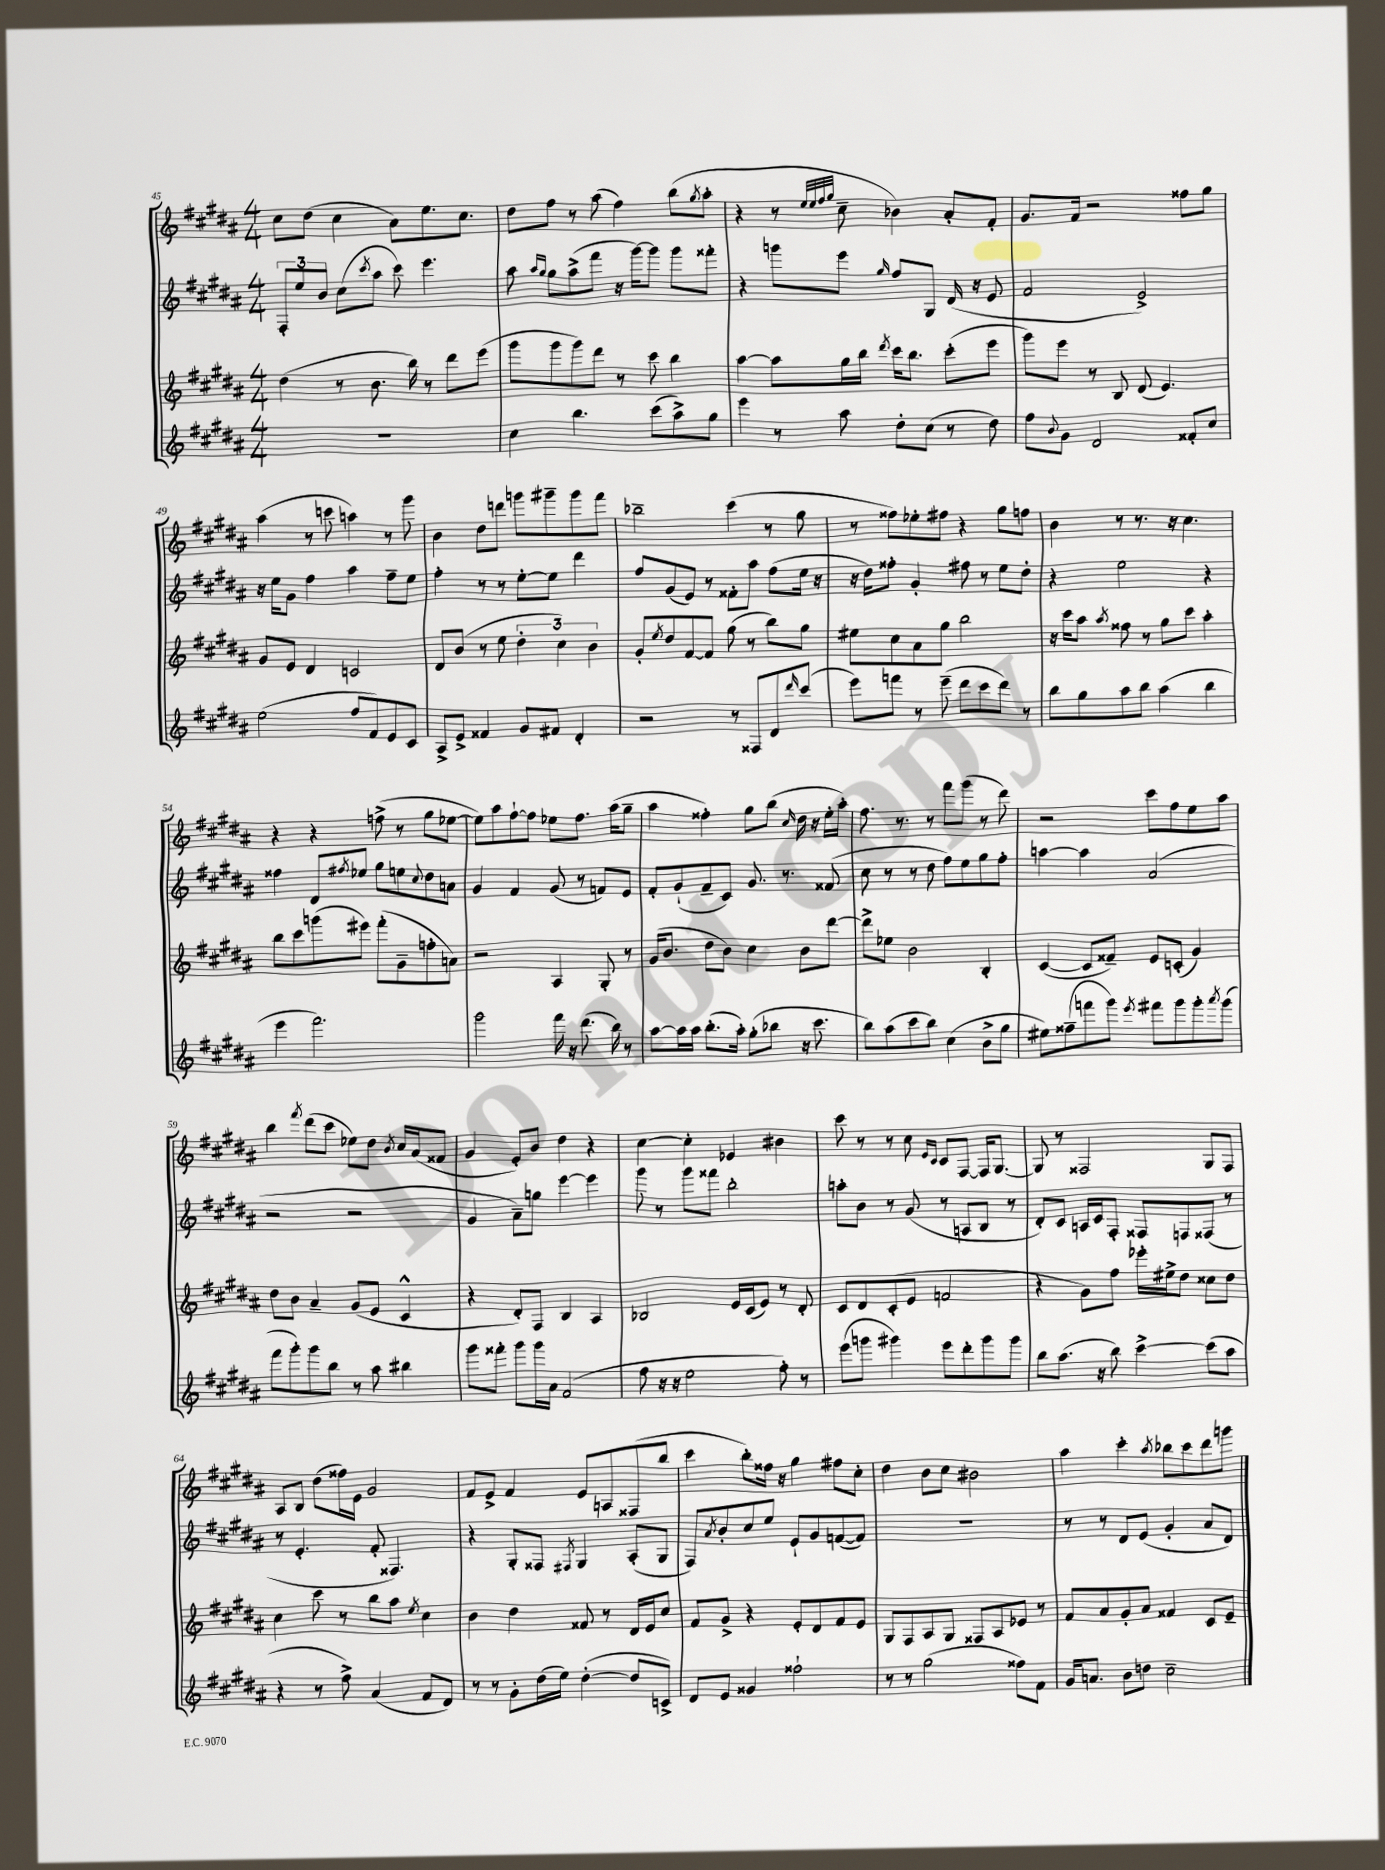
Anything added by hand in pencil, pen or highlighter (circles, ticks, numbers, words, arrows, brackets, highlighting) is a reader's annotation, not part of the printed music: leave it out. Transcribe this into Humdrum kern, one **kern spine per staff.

**kern	**kern	**kern	**kern
*staff4	*staff3	*staff2	*staff1
*clefG2	*clefG2	*clefG2	*clefG2
*k[f#c#g#d#a#]	*k[f#c#g#d#a#]	*k[f#c#g#d#a#]	*k[f#c#g#d#a#]
*M4/4	*M4/4	*M4/4	*M4/4
1r	(4dd#	12F#'	8cc#
.	.	12ee	.
.	.	.	(8dd#
.	.	12b	.
.	8r	(8cc#	4cc#
.	.	8qccc#	.
.	8.b	8aa#	.
.	.	8ccc#)	8a#)
.	16bb)	.	.
.	8r	4.eee	8.ee
.	8ddd#	.	.
.	.	.	8.cc#
.	(8eee	.	.
=	=	=	=
4cc#	8ggg#	8aa#	8dd#
.	.	16qqaa#	.
.	.	16qqgg#	.
.	8ggg#	8gg#	8ff#
4.bb	8ggg#)	(8aa#^	8r
.	8ddd#	8fff#	(8aa#
.	8r	16r	4ff#)
.	.	[16ggg#)	.
(8ccc#	8ccc#	8ggg#]	.
8aa#^)	4bb	8ggg#	(8bb
.	.	.	8qgg#
8gg#	.	8fff##'	8aa#'
=	=	=	=
4eee	[4aa#	4r	4r
8r	8aa#]	8ggg	8r
.	.	.	32qqee
.	.	.	32qqee
.	.	.	32qqff#
.	.	.	32qqgg#
8aa#	16gg#	8eee	8cc#~
.	16bb	.	.
.	8qddd#	16qqgg#	.
8dd#'	16ccc#	8ff#	4b-)
.	8.bb	.	.
(8cc#	.	8G#	.
8r	(8ccc#'	(16d#	8a#'
.	.	16r	.
8dd#)	8eee	8e	8f#'
=	=	=	=
8ff#	8ggg#)	2f#	8.g#
8qqb	.	.	.
8g#	8eee	.	.
.	.	.	16f#
2d#	8r	.	2r
.	8B	.	.
.	(8d#	2e^)	.
.	4.e)	.	.
8f##'	.	.	8ff##
8cc#	.	.	8gg#
=	=	=	=
(2ee	8g#	16r	(4aa#
.	.	16ee	.
.	8e	8g#	.
.	4d#	4ff#	8r
.	.	.	8ccc
8ff#	2c	4aa#	4aa)
8f#)	.	.	.
8e	.	8ff#~	8r
8c#	.	8ee	8ggg#
=	=	=	=
8A#^	8d#	4ff#'	4b
8e^	(8b	.	.
4f##	8r	8r	8dd#
.	8ee	8r	8ddd
8g#	6dd#'	[8ee'	8ggg
8f#	.	8ee]	8ggg#~
.	6cc#)	.	.
4d#'	.	4ddd#	8ggg#
.	6b	.	.
.	.	.	8fff#
=	=	=	=
2r	8g#'	8ff#	2bb-~
.	8qee	.	.
.	8dd#	(8g#	.
.	[8f#	8e)	.
.	8f#]	8r	.
8r	(8gg#	8f##'	(4ccc#
8F##	8r	8aa#	.
8d#	8bb)	(8ff#	8r
16qqddd#	.	.	.
(8ccc#	8gg#	16ee	8gg#
.	.	16r	.
=	=	=	=
8eee)	8ee#	16r	8r
.	.	16dd#)	.
8fff	8cc#	8ff##'	8ff##)
8r	8a#	4g#'	8ee-'
(8eee~	8gg#	.	8ff#
8ddd#	2bb	8ff#	4r
8ccc#	.	8r	.
8ddd#)	.	8ee	8gg#
8r	.	8dd#'	8ff
=	=	=	=
8bb	16r	4r	4b
.	16ccc#	.	.
8gg#	8aa#	.	.
.	8qaa#	.	.
8aa#	8ff##	2ee	8r
8bb	8r	.	8.r
(4aa#	8gg#	.	.
.	.	.	16r
.	8ccc#	.	4.cc#
4bb	4aa#'	4r	.
=	=	=	=
4eee	8bb	4ff##	4r
.	8ccc#	.	.
2.fff#)	(8ggg	8d#	4r
.	.	8qff#	.
.	8eee#)	8ee-	.
.	(8fff#'	8gg#	(8ff^
.	8g#~	8ee	8r
.	.	8qqcc#	.
.	8ff'	8dd#	8gg#
.	8a)	8a	[8ee-
=	=	=	=
2ggg#	2r	4g#	8ee-])
.	.	.	8aa#
.	.	4f#	[8ff#`
.	.	.	8ff#]
16fff#	4A#	(8g#	8ee-
16r	.	.	.
(8.ddd#	.	8r	8.ff#
.	8G#'	8f)	.
16bb)	.	.	(16aa#
8r	8r	8e	8gg#~
=	=	=	=
[8aa#	(16g#	8f#'	4aa#
.	8.b	.	.
16aa#]	.	(8g#`	.
16aa#	.	.	.
(8.bb'	8dd#	8f#~	4ff##')
.	8b)	8c#)	.
16aa#')	.	.	.
(8gg#'	4cc#	8.g#	8gg#
8bb-	.	.	(8bb
.	.	8.r	.
.	.	.	16qqcc#
16r	8b	.	16dd#
8.ccc#	.	.	16r
.	[8ddd#	(8f##	16ee'
.	.	.	16aa#')
=	=	=	=
8bb)	8ddd#^]	8cc#	8.ff#
(8aa#	8ee-	8r	.
.	.	.	8.r
8ccc#	2b	8r	.
8bb)	.	8dd#	8r
(4cc#	.	8ff#)	8fff#
.	.	8ee	(8ggg#
8b^	4B'	8gg#	8r
8gg#	.	8ff#'	8ddd#)
=	=	=	=
8ee#)	([4c#	[4aa	2r
(8ff##~	.	.	.
8fff	8c#]	4aa]	.
8ggg#)	8f##~)	.	.
8qeee	.	.	.
8fff#	8e	(2a#	8ccc#
8ggg#	(8c'	.	8ff#
8ggg#'	4g#)	.	8ee
8qaaa#	.	.	.
(8ggg#	.	.	8aa#
=	=	=	=
8fff#	8dd#	2r	4bb
8ggg#')	8b	.	.
.	.	.	8qfff#
8ggg#	4a#~	.	(8ddd#
8bb	.	.	8ccc#
8r	(8g#	2r	8ee-)
8aa#	8e	.	8dd#
.	.	.	8qb
4bb#	4c#^^	.	16cc#
.	.	.	(16a#
.	.	.	8f##
=	=	=	=
8ggg#	4r	4g#	4g#
8fff##'	.	.	.
8ggg#	8d#')	8a#~)	8e')
16ggg#	8F#	8gg	8b
16a#	.	.	.
(2f#	4B	[4eee	4dd#
.	4A#	4eee]	4r
=	=	=	=
8ff#	2B-	8ggg#	[4cc#
16r	.	8r	.
16r	.	.	.
2ee	.	8ggg#	4cc#']
.	.	8fff##	.
.	16e	2bb'	4e-
.	(16c#	.	.
.	8e)	.	.
8ff#')	8r	.	4b#
8r	8d#'	.	.
=	=	=	=
(8eee	8c#	8aa'	8ccc#
8ggg	8d#	8b	8r
4ggg#)	(8c#'	8r	8r
.	8e	(8g#	8cc#
.	.	.	16qqe
.	.	.	16qqc#
8eee	2f	8r	8c#
8ddd#'	.	8A	[8F#
8ggg#	.	8B	16F#]
.	.	.	[8.G#
8ggg#	.	8r	.
=	=	=	=
8bb	4r	8d#')	8G#]
(8.aa#	.	8c#	8r
.	8g#)	16A	2F##
16r	.	16c#	.
8bb)	8ff#	8F#'	.
[4ccc#^	16eee-'	8F##	.
.	16ee#^	.	.
.	8dd#	8F	.
(8ccc#]	8cc##	(8F##	8G#
8aa#	8dd#	8r	8F##
=	=	=	=
4r	4cc#	8r	8A#
.	.	4.e'	8B
8r	8ccc#	.	(8dd#
8ff#^)	8r	.	16ff##)
.	.	.	16e
(4a#	8bb	8f#'	2g#
.	8aa#	4.F##)	.
.	8qee	.	.
8f#	4cc#	.	.
8d#)	.	.	.
=	=	=	=
8r	4b	4r	8f#
8r	.	.	8e^
8g#'	4dd#	8G#'	4f#
(16dd#	.	8F##	.
16ee)	.	.	.
.	.	8qF#	.
([4dd#'	8f##	4G#	8e
.	8r	.	8A
8dd#]	16d#	(8A#'	(8F##
.	16e	.	.
8c^)	8cc#	8G#	8bb
=	=	=	=
8d#	8f#	8F#)	4ccc#
.	.	8qa#	.
8e	8g#^	8b'	.
4g##	4r	8cc#	8bb')
.	.	8ee	16ff##
.	.	.	16r
2ff##`	8e'	8e`	4gg#
.	8d#	8g#	.
.	8f#	([8f	8ff#
.	8e	8f])	8cc#'
=	=	=	=
8r	8G#	1r	4dd#
8r	8F#	.	.
(2gg#	8A#	.	8b
.	8G#	.	8cc#
.	8F##	.	2b#
.	8A#	.	.
8ff##)	8e-	.	.
8f#	8r	.	.
=	=	=	=
16g#	8f#	8r	4aa#
8.a	.	.	.
.	8a#	8r	.
8b	8g#'	8d#	4ccc#'
8dd	8a#	(8e	.
.	.	.	8qaa#
2cc#~	4f##	4g#'	8bb-
.	.	.	8ccc#
.	8c#	8a#	8ddd#
.	8e~	8d#)	8ggg
==	==	==	==
*-	*-	*-	*-
